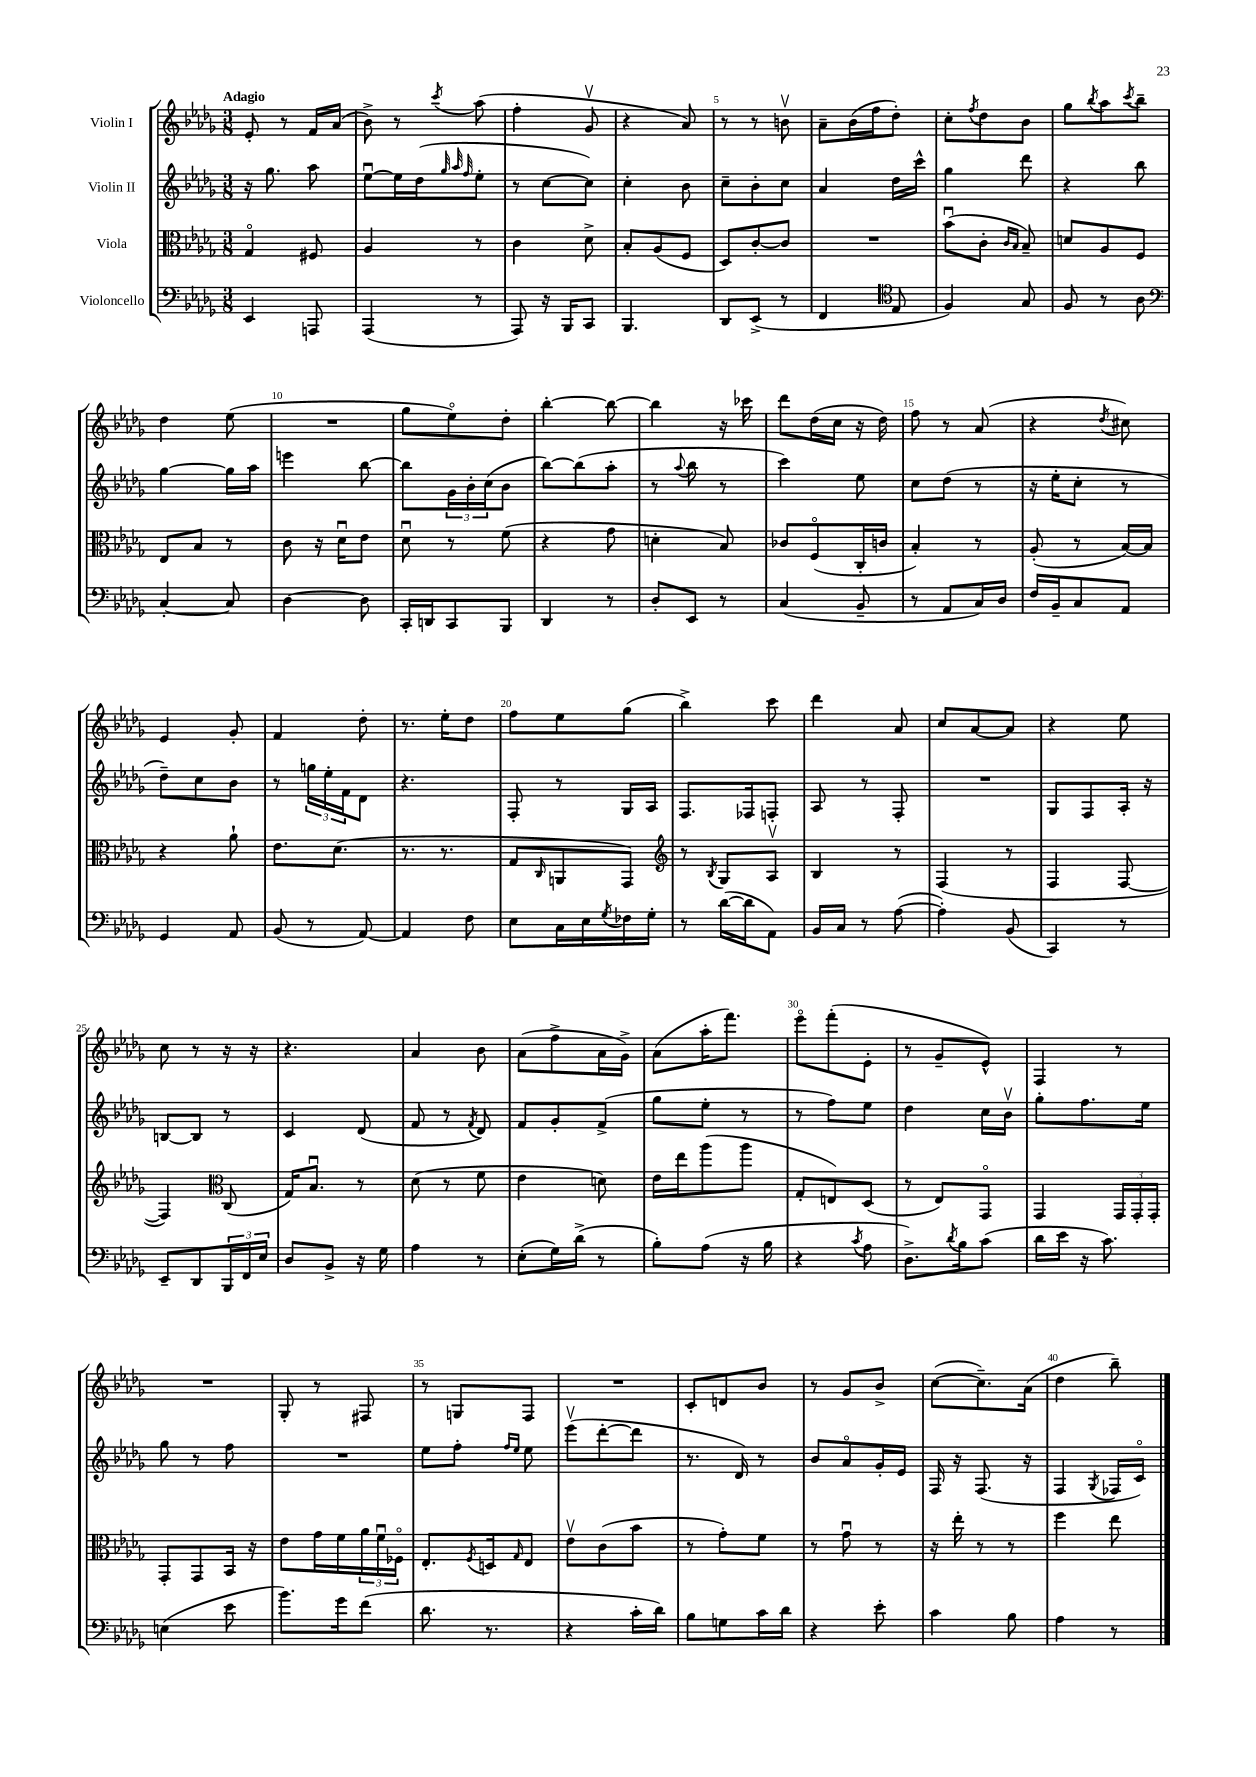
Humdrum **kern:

**kern	**kern	**kern	**kern
*staff4	*staff3	*staff2	*staff1
*clefF4	*clefC3	*clefG2	*clefG2
*k[b-e-a-d-g-]	*k[b-e-a-d-g-]	*k[b-e-a-d-g-]	*k[b-e-a-d-g-]
*M3/8	*M3/8	*M3/8	*M3/8
4EE-/	4G-o/	16r	8e-'/
.	.	8.gg-\	.
.	.	.	8r
8AAA/	8F#/	8aa-\	16f/LL
.	.	.	(16a-/JJ
=	=	=	=
(4AAA-/	4A-/	[8ee-u\L	8b-^\)
.	.	16ee-\]L	8r
.	.	(16dd-\J	.
.	.	32qqgg-/	.
.	.	32qqaa-/	.
.	.	32qqff/	8qccc/
8r	8r	8ee-'\J	(8aa-\
=	=	=	=
8AAA-/)	4c\	8r	4ff'\
16r	.	[8cc\L	.
16BBB-/LK	.	.	.
8CC/J	8d-^\	8cc\]J)	8g-v/
=	=	=	=
4.BBB-/	8B-'/L	4cc'\	4r
.	(8A-/	.	.
.	8F/J	8b-\	8a-/)
=	=	=	=
8DD-/L	8D-/L)	8cc~\L	8r
(8EE-^/J	[8c'/	8b-'\	8r
8r	8c/]J	8cc\J	8bv\
=	=	=	=
4FF/	4.r	4a-/	8a-~\L
.	.	.	(16b-\L
.	.	.	16ff\J
*clefC4	*	*	*
8E-/	.	16dd-\LL	8dd-'\J)
.	.	16ccc^^\JJ	.
=	=	=	=
4F/)	(8b-u\L	4gg-\	8cc'\L
.	.	.	8qff/
.	8c'\J	.	8dd-\
.	16qqc/LL	.	.
.	16qqB-/JJ	.	.
8G-/	8B-~/)	8ddd-\	8b-\J
=	=	=	=
8F/	8d/L	4r	8gg-\L
.	.	.	8qbb-/
8r	8A-/	.	8aa-\
.	.	.	8qccc/
8A-\	8F/J	8bb-\	8bb-~\J
=	=	=	=
*clefF4	*	*	*
[4C'/	8E-/L	[4gg-\	4dd-\
.	8B-/J	.	.
8C/]	8r	16gg-\]LL	(8ee-\
.	.	16aa-\JJ	.
=	=	=	=
[4D-\	8c\	4eee\	4.r
.	16r	.	.
.	16d-u\LK	.	.
8D-\]	8e-\J	[8bb-\	.
=	=	=	=
16CC'/LL	8d-u\	8bb-\]L	8gg-\L
16DD/J	.	.	.
8CC/	8r	24g-\L	8ee-o\)
.	.	24b-'\	.
.	.	(24cc\J	.
8BBB-/J	(8f\	8b-\J	8dd-'\J
=	=	=	=
4DD-/	4r	[8bb-\L)	[4bb-'\
.	.	(8bb-\]	.
8r	8g-\	8aa-'\J	8bb-\_
=	=	=	=
8D-'/L	4d'\	8r	4bb-\]
.	.	8qqaa-/	.
8EE-/J	.	8bb-\	.
8r	8B-/)	8r	16r
.	.	.	16ccc-\
=	=	=	=
(4C/	8c-/L	4ccc\)	8ddd-\L
.	(8Fo/	.	(16dd-\L
.	.	.	16cc\JJ
8BB-~/	16C'/L	8ee-\	16r
.	16c/JJ	.	16dd-\)
=	=	=	=
8r	4B-'/)	8cc\L	8ff\
8AA-/L	.	(8dd-\J	8r
16C/L)	8r	8r	(8a-/
16D-/JJ	.	.	.
=	=	=	=
16F/LL	(8A-'/	16r	4r
16BB-~/J	.	16ee-'\LK	.
8C/	8r	8cc'\J	.
.	.	.	8qdd-/
8AA-/J	[16B-/LL)	8r	8cc#\)
.	16B-/]JJ	.	.
=	=	=	=
4GG-/	4r	8dd-~\L)	4e-/
.	.	8cc\	.
8AA-/	8a-`\	8b-\J	8g-'/
=	=	=	=
(8BB-/	8.e-\L	8r	4f/
8r	.	24gg\LL	.
.	.	24ee-'\	.
.	(8.d-\J	.	.
.	.	24f\J	.
[8AA-/)	.	8d-\J	8dd-'\
=	=	=	=
4AA-/]	8.r	4.r	8.r
.	8.r	.	16ee-'\LK
8F\	.	.	8dd-\J
=	=	=	=
8E-\L	8G-/L	8F'/	8ff\L
.	16qqC/	.	.
16C\L	8AA/	8r	8ee-\
16E-\	.	.	.
8qG-/	.	.	.
16F-\	8GG-/J)	16G-/LL	(8gg-\J
16G-'\JJ	.	16A-/JJ	.
=	=	=	=
*	*clefG2	*	*
8r	8r	8.F/L	4bb-^\)
.	8qB-/	.	.
([16d-\LL	8G-/L	.	.
16d-\]J	.	16F-/k	.
8AA-\J)	8A-v/J	8F'/J	8ccc\
=	=	=	=
16BB-/LL	4B-/	8A-/	4ddd-\
16C/JJ	.	.	.
8r	.	8r	.
([8A-\	8r	8F'/	8a-/
=	=	=	=
4A-'\])	(4F/	4.r	8cc/L
.	.	.	[8a-/
(8BB-/	8r	.	8a-/]J
=	=	=	=
4CC/)	4F/	8G-/L	4r
.	.	8F/	.
8r	[8F/	16A-'/Jk	8ee-\
.	.	16r	.
=	=	=	=
8EE-~/L	4F/])	[8B/L	8cc\
8DD-/	.	8B/]J	8r
*	*clefC3	*	*
24BBB-/L	(8C/	8r	16r
24FF/	.	.	.
.	.	.	16r
24E-/JJ	.	.	.
=	=	=	=
8D-/L	16G-/LK)	4c/	4.r
.	8.B-u/J	.	.
8BB-^/J	.	.	.
16r	8r	(8d-/	.
16G-\	.	.	.
=	=	=	=
4A-\	(8d-\	8f/	4a-/
.	8r	8r	.
.	.	8qf/	.
8r	8f\	8d-/)	8b-\
=	=	=	=
(8E-'\L	4e-\	8f/L	(8a-\L
16G-\L)	.	8g-'/	8ff^\
(16d-^\JJ	.	.	.
8r	8d\)	(8f^/J	16a-\L
.	.	.	16g-^\JJ)
=	=	=	=
8B-'\L)	16e-\LL	8gg-\L	(8a-\L
.	16ee-\J	.	.
(8A-\J	(8aa-\	8ee-'\J	16aa-'\K
.	.	.	8.fff\J)
16r	8aa-\J	8r	.
16B-\	.	.	.
=	=	=	=
4r	8G-'/L	8r	8eee-o\L
.	8E/)	8ff\L)	(8fff'\
8qc/	.	.	.
8A-\	(8D-/J	8ee-\J	8e-'\J
=	=	=	=
8.D-^\L)	8r	4dd-\	8r
.	8E-/L)	.	8g-~/L
8qd-/	.	.	.
16B-\k	.	.	.
(8c\J	8GG-o/J	16cc\LL	8e-^^/J)
.	.	16b-v\JJ	.
=	=	=	=
16d-\LL	4GG-/	8gg-'\L	4F/
16e-\JJ	.	.	.
16r	.	8.ff\	.
8.c\)	.	.	.
.	24GG-/LL	.	8r
.	24GG-'/	.	.
.	.	16ee-\Jk	.
.	24GG-'/JJ	.	.
=	=	=	=
(4E\	8GG-'/L	8gg-\	4.r
.	8GG-/	8r	.
8e-\	16BB-/Jk	8ff\	.
.	16r	.	.
=	=	=	=
8.b-\L)	8e-\L	4.r	8G-'/
.	16g-\L	.	8r
16g-\k	16f\	.	.
(8f\J	24a-\	.	8F#/
.	24fu\	.	.
.	24F-o\JJ	.	.
=	=	=	=
8.d-\	8.E-'/L	8ee-\L	8r
.	.	8ff'\J	8G/L
.	8qF/	.	.
8.r	16D/k	.	.
.	.	16qqff/LL	.
.	16qqG-/	16qqee-/JJ	.
.	8E-/J	8ee-\	8F/J
=	=	=	=
4r	8e-v\L	(8eee-v\L	4.r
.	(8c\	[8ddd-'\	.
16c'\LL	8b-\J	8ddd-\]J	.
16d-\JJ)	.	.	.
=	=	=	=
8B-\L	8r	8.r	8c'/L
8G\	8g-'\L)	.	8d/
.	.	16d-/)	.
16c\L	8f\J	8r	8b-/J
16d-\JJ	.	.	.
=	=	=	=
4r	8r	8b-/L	8r
.	8g-u\	8a-o/	8g-/L
8e-'\	8r	16g-'/L	8b-^/J
.	.	16e-/JJ	.
=	=	=	=
4c\	16r	16F/	([8cc\L
.	16ee-'\	16r	.
.	8r	(8.F/	8.cc~\])
8B-\	8r	.	.
.	.	16r	(16a-\Jk
=	=	=	=
4A-\	4ff\	4F/	4dd-\
.	.	8qG-/	.
8r	8ee-\	16F-/LL	8bb-~\)
.	.	16co/JJ)	.
==	==	==	==
*-	*-	*-	*-
